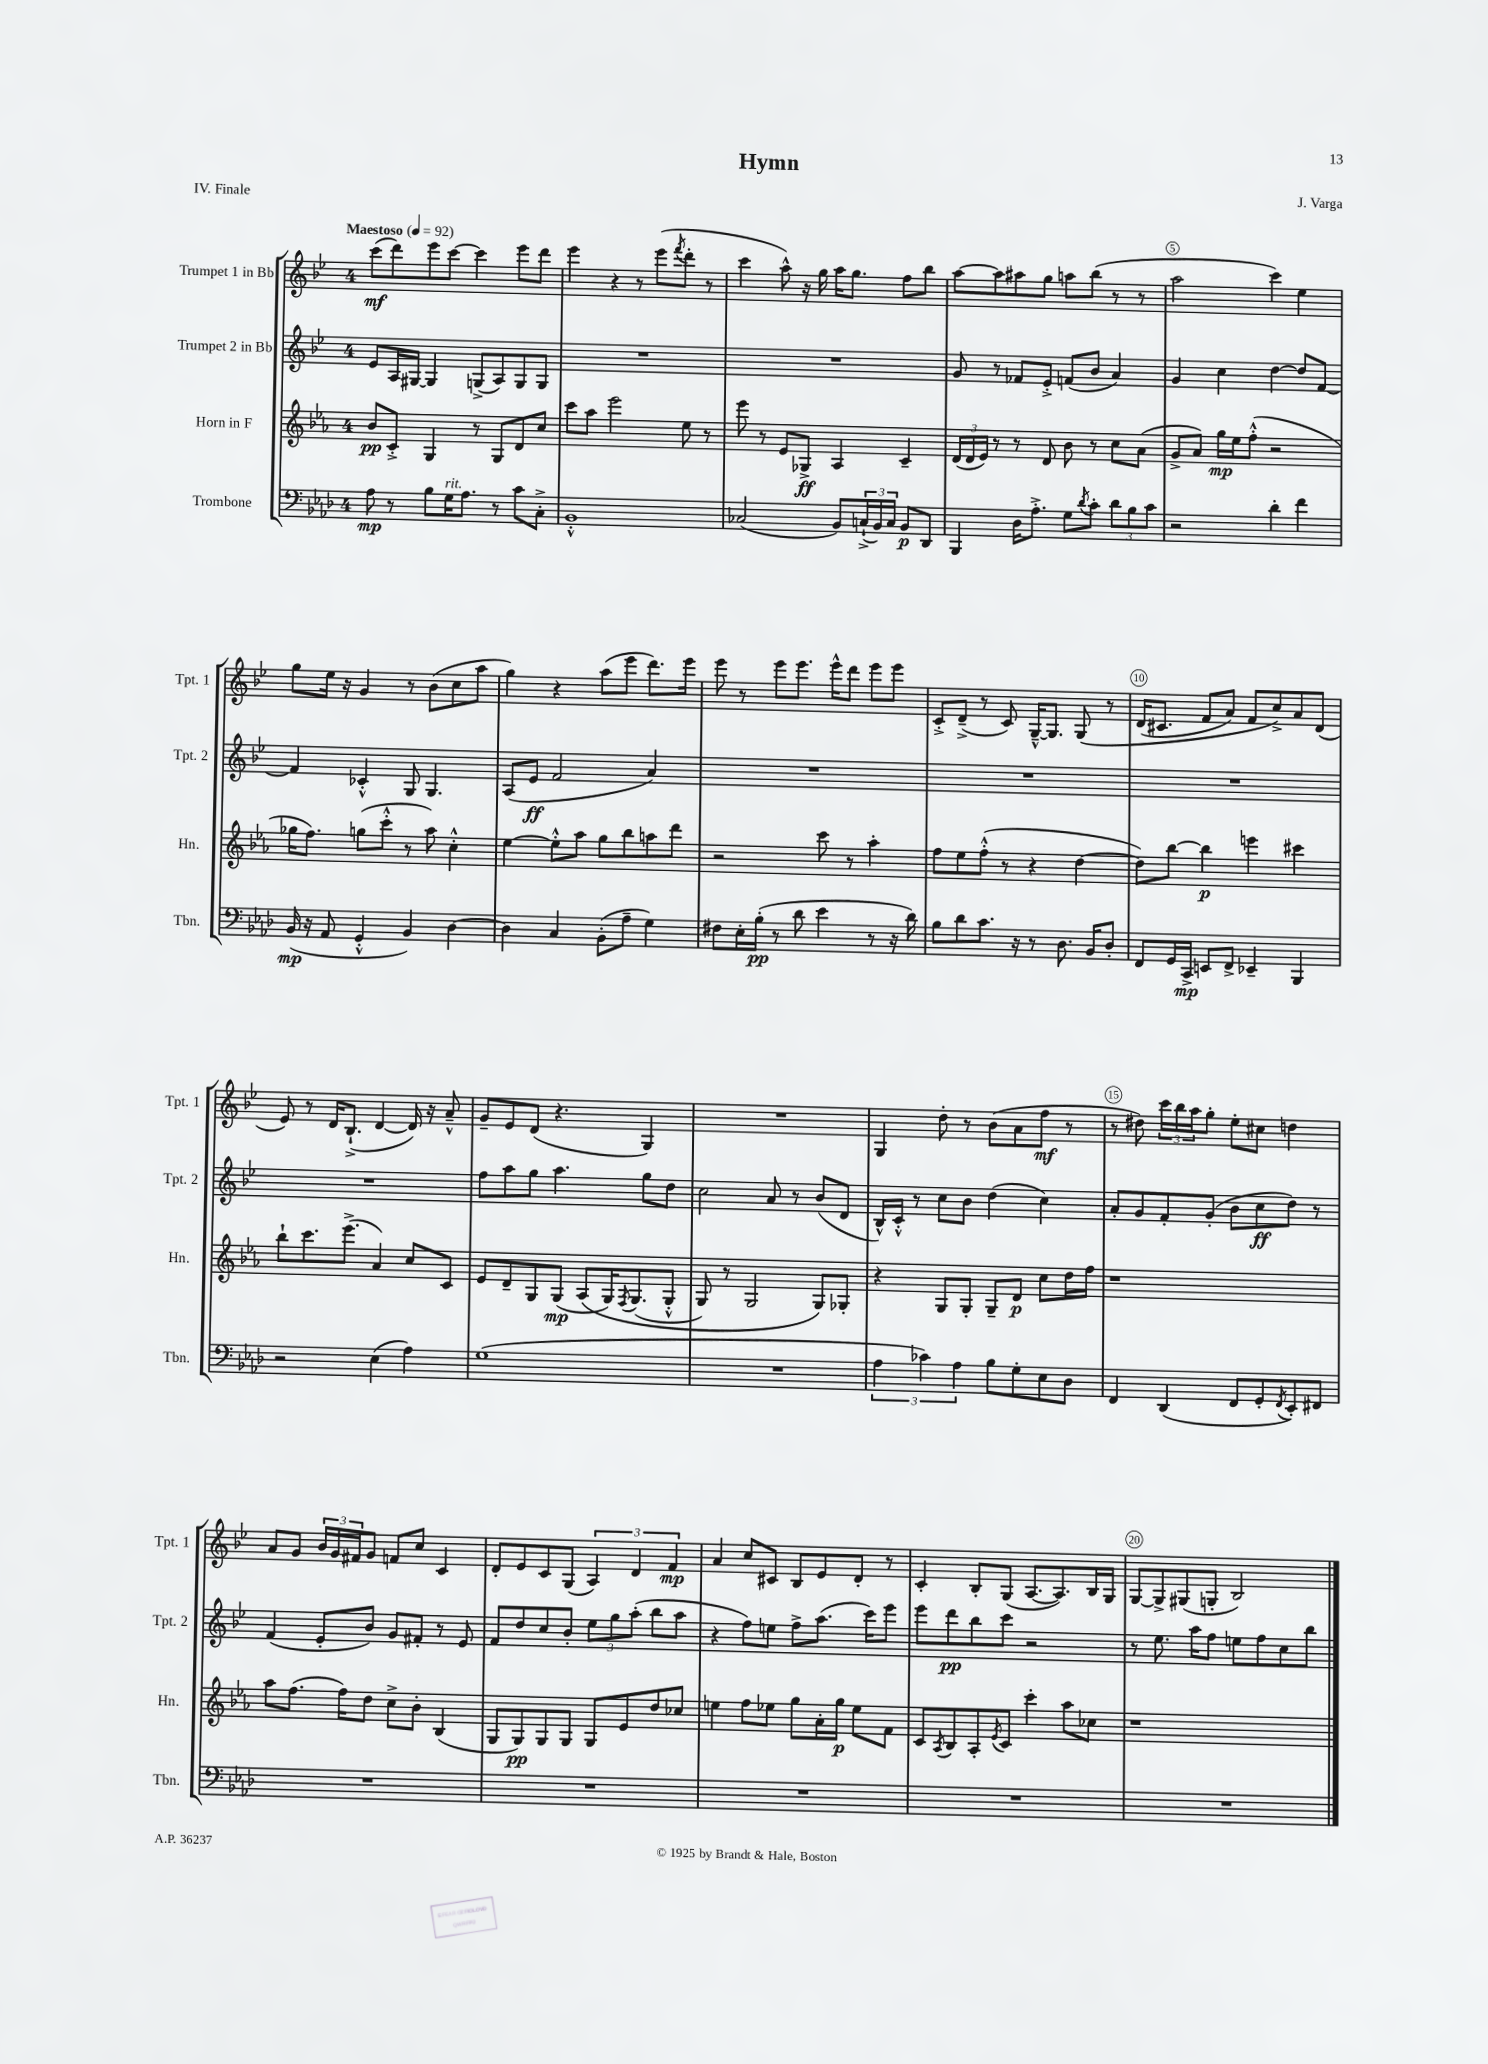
\header { title = "Hymn" composer = "J. Varga" piece = "IV. Finale" }
<<
\new StaffGroup <<
\new Staff = "s0" \with { instrumentName = "Trumpet 1 in Bb" shortInstrumentName = "Tpt. 1" } {
    \clef treble \key bes \major \once \override Staff.TimeSignature.style = #'single-digit \time 4/4 \tempo "Maestoso" 4 = 92
    c'''8\mf( d'''8) ees'''8 c'''8~ c'''4 ees'''8 d'''8 |
    ees'''4 r4 r8 ees'''8( \acciaccatura { f'''8 } d'''8-. r8 |
    c'''4 a''8-^) r16 g''16 a''16 g''8. f''8 bes''8 |
    a''8~ a''8 ais''8 g''8 a''8 bes''8( r8 r8 |
    a''2 c'''4) ees''4 |
    g''8 ees''16 r16 g'4 r8 bes'8( c''8 a''8 |
    g''4) r4 a''8( ees'''8 d'''8.) ees'''16 |
    ees'''8 r8 ees'''8 ees'''8. ees'''16-^ d'''8 ees'''8 ees'''8 |
    c'8-.-> d'8--->( r8 c'8) g16~---^ g8. g8\( r8 |
    d'16( cis'8. f'8 a'8) f'8 c''8->\) a'8 d'8( |
    ees'8) r8 d'16 bes8.-!->( d'4~ d'16) r16 a'8---^ |
    g'8-- ees'8 d'8( r4. g4) |
    R1 |
    g4 d''8-. r8 bes'8( a'8 f''8\mf r8 |
    r8 dis''8) \tuplet 3/2 { c'''16 bes''16 a''16 } g''8-. ees''8-. cis''8 d''4 |
    a'8 g'8 \tuplet 3/2 { bes'16 g'16 fis'16 } g'8 f'8 c''8 c'4 |
    d'8-. ees'8 c'8 g8( \tuplet 3/2 { a4) d'4 f'4\mp } |
    a'4 c''8 cis'8 bes8 ees'8 d'8-. r8 |
    c'4-. bes8-. g8( a8.~ a8.) bes16 g16 |
    g8~ g8-> gis8( g8-. bes2) \bar "|." |
}
\new Staff = "s1" \with { instrumentName = "Trumpet 2 in Bb" shortInstrumentName = "Tpt. 2" } {
    \clef treble \key bes \major \once \override Staff.TimeSignature.style = #'single-digit \time 4/4
    ees'8 a16 gis16~ gis4 g8->( a8) g8 g8 |
    R1 |
    R1 |
    g'8 r8 fes'8 ees'8-.-> f'8( bes'8 a'4) |
    g'4 c''4 d''4~ d''8 f'8~ |
    f'4 ces'4-.-^ g8 g4. |
    a8( ees'8\ff f'2 a'4) |
    R1 |
    R1 |
    R1 |
    R1 |
    f''8 a''8 g''8 a''4. g''8 d''8 |
    c''2 a'8 r8 bes'8( d'8 |
    bes16-^) c'16-.-^ r8 c''8 bes'8 d''4( c''4) |
    a'8-. g'8 f'8-. g'8-.( bes'8 c''8\ff d''8) r8 |
    f'4( ees'8-. bes'8) g'8 fis'8-. r8 ees'8 |
    f'8 d''8 c''8 bes'8-. \tuplet 3/2 { ees''8 g''8 a''8-.( } bes''8 a''8 |
    r4 f''8) e''8 f''8-> a''8.( c'''16) ees'''8 |
    ees'''8 d'''8\pp bes''8 c'''8 r2 |
    r8 ees''8. a''16 f''8 e''8 f''8 c''8 bes''8 \bar "|." |
}
\new Staff = "s2" \with { instrumentName = "Horn in F" shortInstrumentName = "Hn." } {
    \clef treble \key ees \major \once \override Staff.TimeSignature.style = #'single-digit \time 4/4
    bes'8\pp c'8-.-> g4 r8 g8 d'8 c''8 |
    c'''8 aes''8 ees'''2 ees''8 r8 |
    ees'''8 r8 ees'8 ges8->\ff aes4 c'4-- |
    \tuplet 3/2 { d'16( d'16 ees'16) } r8 r8 d'8 bes'8 r8 c''8 aes'8( |
    g'8-> aes'8) g''16\mp ees''16 f''8-.-^( r2 |
    ges''16 f''8.) g''8( c'''8-.-^ r8 aes''8) c''4-.-^ |
    ees''4~ ees''8-.-^ aes''8 g''8 bes''8 a''8 d'''8 |
    r2 c'''8 r8 aes''4-. |
    f''8 ees''8 f''8-.-^( r8 r4 d''4~ |
    d''8) bes''8~ bes''4\p e'''4 cis'''4 |
    bes''8-! c'''8. ees'''8.->( aes'4) c''8 c'8 |
    ees'8 d'8-- g8 g8\mp( aes8\( g16) \acciaccatura { f8 } g8.( g8-.-^ |
    g8) r8 g2 g8\) ges8-. |
    r4 g8 g8-. g8-- d'8\p c''8 d''16 f''16 |
    r1 |
    aes''8 f''8.( f''16) d''8 c''8-> bes'8-. bes4( |
    g8 g8\pp) g8 g8 g8 ees'8 d''8 ces''8 |
    e''4 f''8 ees''8 g''8 aes'16-. g''16\p ees''8 f'8 |
    c'8 \acciaccatura { aes8 } bes8 aes8-. \acciaccatura { ees'8 } c'8 c'''4-. aes''8 ces''8 |
    r1 \bar "|." |
}
\new Staff = "s3" \with { instrumentName = "Trombone" shortInstrumentName = "Tbn." } {
    \clef bass \key aes \major \once \override Staff.TimeSignature.style = #'single-digit \time 4/4
    aes8\mp r8 bes8 g16^\markup { \italic "rit." } aes8. r8 c'8 c8-.-> |
    bes,1-.-^ |
    ces2( bes,8) \tuplet 3/2 { c16-!->( bes,16) c16 } bes,8\p des,8 |
    bes,,4 des16 aes8.-.-> g8 \acciaccatura { des'8 } c'8-. \tuplet 3/2 { des'8 bes8 c'8 } |
    r2 des'4-. f'4 |
    bes,16\mp( r16 aes,8 g,4-.-^ bes,4) des4~ |
    des4 c4 bes,8-.( aes8-- g4) |
    fis8 ees16-. bes16-.\pp( r8 des'8 ees'4 r8 r16 des'16) |
    bes8 des'8 c'8. r16 r8 des8. bes,16 des8-. |
    f,8 g,16 c,16->\mp e,8 f,8-> ees,4-- bes,,4 |
    r2 ees4( aes4) |
    g1( |
    R1 |
    \tuplet 3/2 { aes4 ces'4) aes4 } bes8 g8-. ees8 des8 |
    f,4 des,4( f,8 g,8-. \acciaccatura { f,8 } ees,8-.) fis,8 |
    R1 |
    R1 |
    R1 |
    R1 |
    R1 \bar "|." |
}
>>
>>
\layout { \context { \Score \override BarNumber.break-visibility = ##(#f #t #t) barNumberVisibility = #(every-nth-bar-number-visible 5) \override BarNumber.stencil = #(make-stencil-circler 0.1 0.3 ly:text-interface::print) } }
